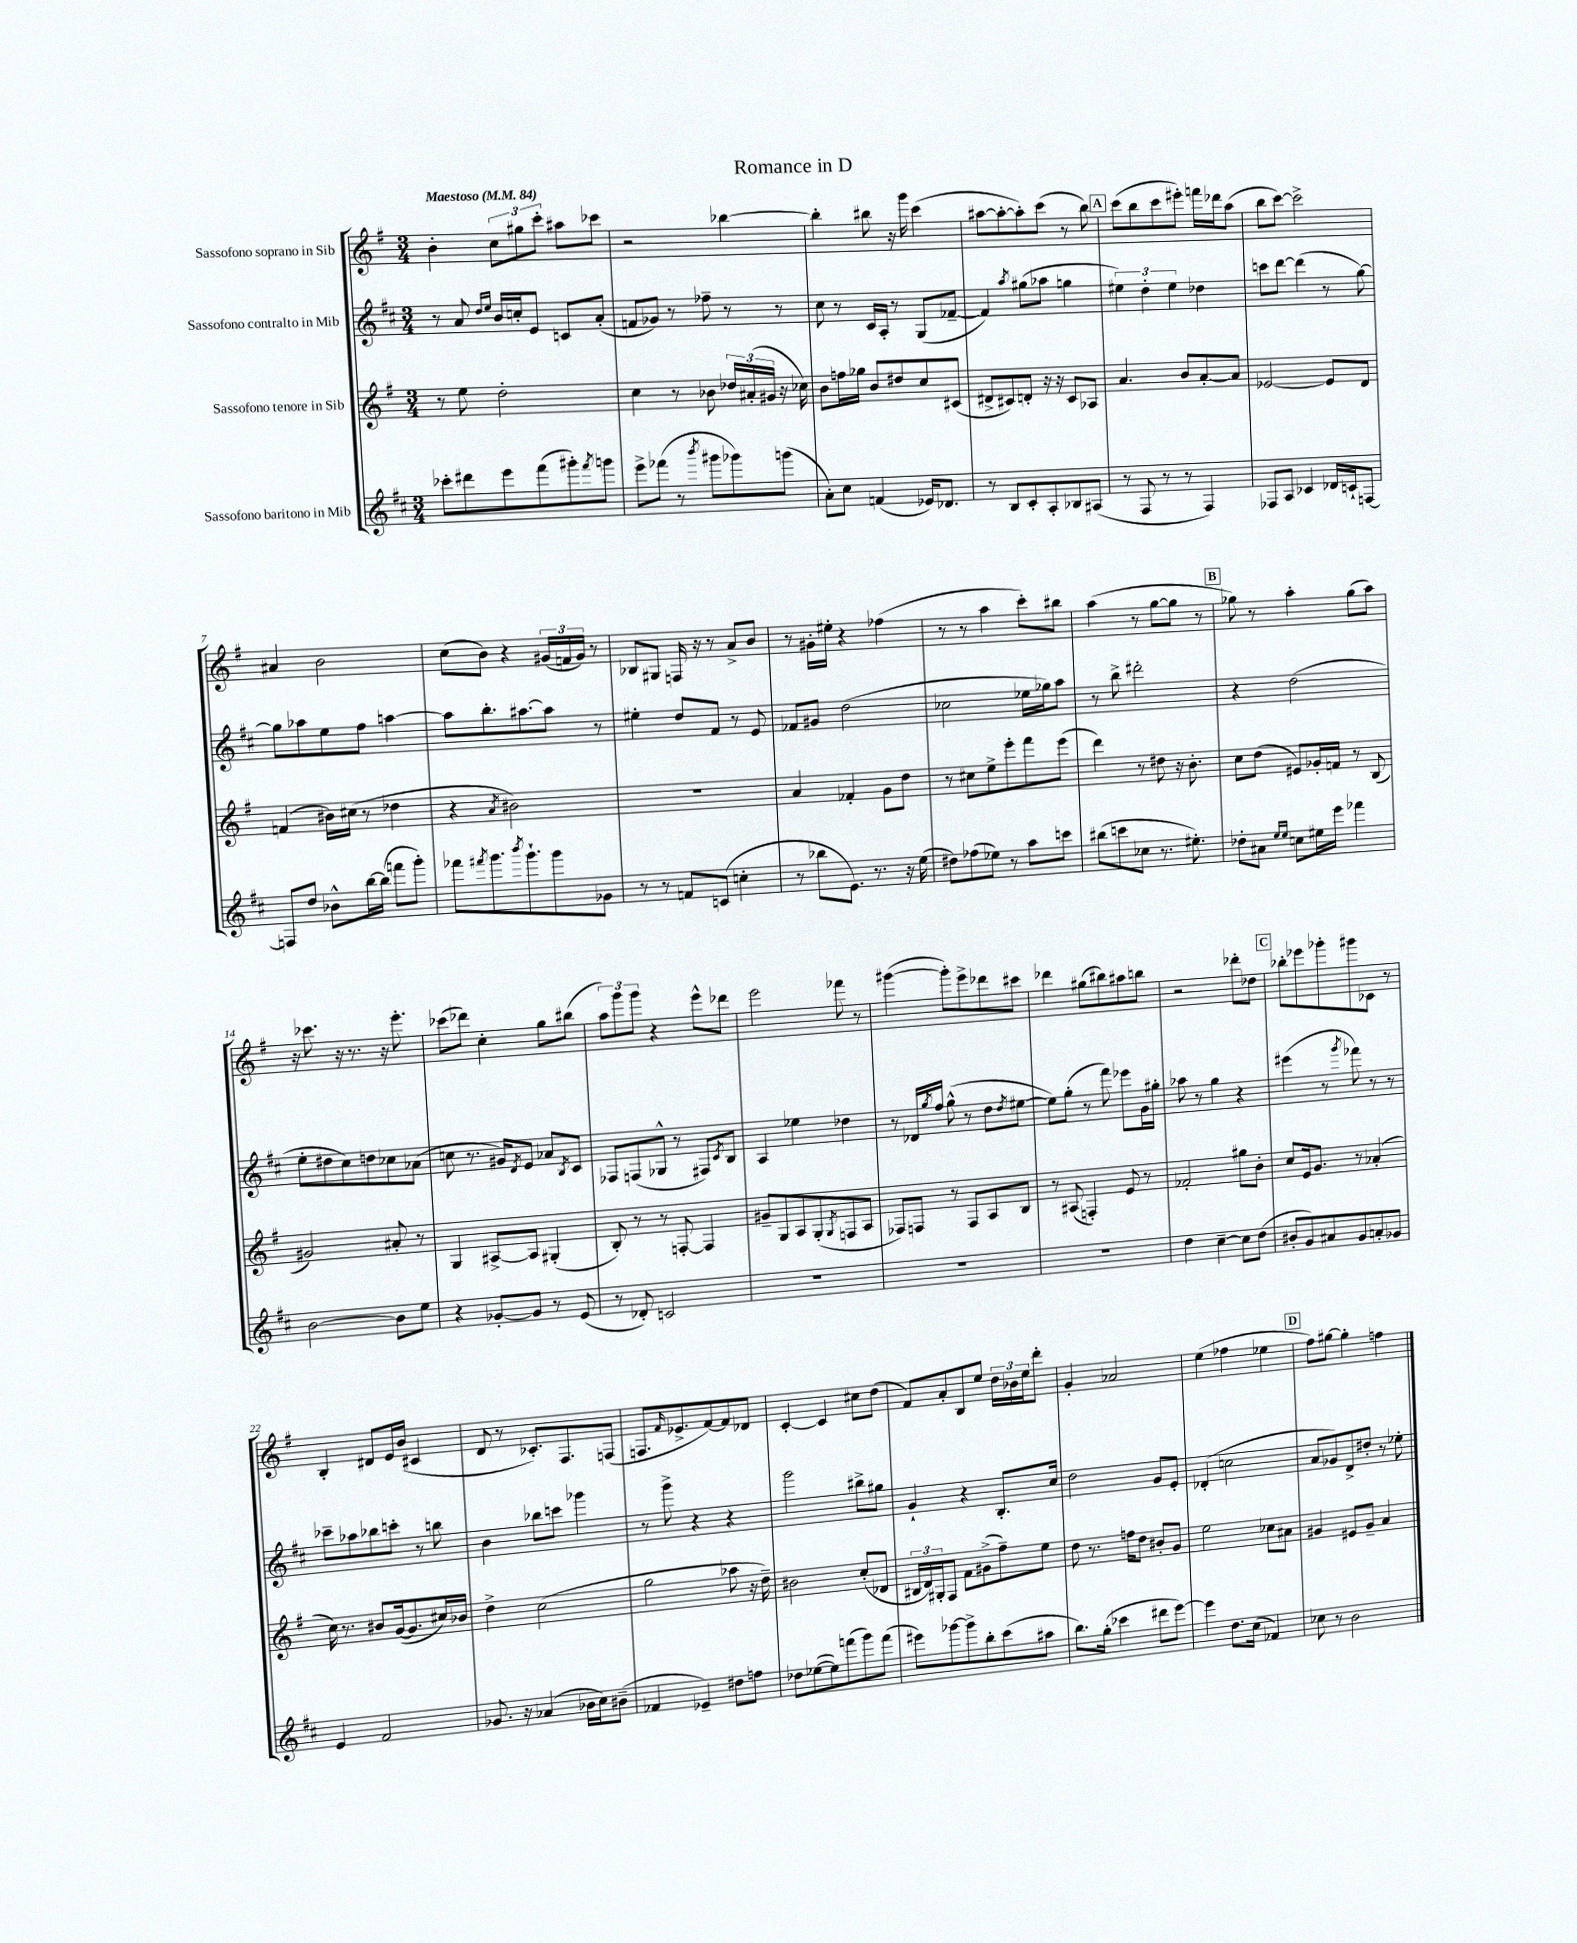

**kern	**kern	**kern	**kern
*staff4	*staff3	*staff2	*staff1
*clefG2	*clefG2	*clefG2	*clefG2
*k[f#c#]	*k[f#]	*k[f#c#]	*k[f#]
*M3/4	*M3/4	*M3/4	*M3/4
*MM84	*MM84	*MM84	*MM84
8ccc-'	8r	8r	4b'
8ddd#	8ee	8a	.
.	.	16qqdd	.
.	.	16qqee	.
8eee	2dd'	16b	12cc
.	.	16cc'	.
.	.	.	12gg#
(8fff#	.	8e	.
.	.	.	12ccc'
8ggg#')	.	8c	8aa#
8qfff#	.	.	.
8ggg	.	(8a'	8ccc-
=	=	=	=
8eee^	4cc	8f	2r
(8fff-	.	8g-)	.
8r	8r	8r	.
8qbbb	.	.	.
8ggg#	8b-	8ff-~	.
8ggg-)	24dd-	8r	[4bb-
.	(24a#'	.	.
.	24g#	.	.
(8ggg	16r	8r	.
.	16cc-)	.	.
=	=	=	=
8a')	8b	8cc#	4bb-']
8cc#	16ff	8r	.
.	16gg-	.	.
(4f	8b	16c#	8bb#
.	.	16A'	.
.	8dd#	8r	16r
.	.	.	16ggg
16e-)	8cc	(8G	(4ccc
8.d-	.	.	.
.	(8c#	[8f-~	.
=	=	=	=
8r	8d#^	4f-])	[8aa#
8B	8c#)	.	8aa#'_
.	.	8qaa	.
8c#'	8d'	(8gg#	8aa#'])
8A'	16r	8aa-	(8ccc
.	16r	.	.
8B-	8c#	4gg	8r
(8A#	8A-	.	8bb)
=	=	=	=
8r	4.a	6ee#)	(8ccc
8F#	.	.	8bb
.	.	6dd'	.
8r	.	.	8ccc
.	.	6ee#	.
8r	8b	.	8eee#')
4F#)	[8a'	4dd-	16fff
.	.	.	16ddd-
.	8a]	.	(8aa
=	=	=	=
8F-	[2e-	8ccc	8bb
8A	.	[8ddd	[8ccc)
4c-	.	(4ddd]	2ccc^]
16d-	8e-]	8r	.
16c`	.	.	.
[8F	8d	[8gg)	.
=	=	=	=
8F]	(4f	8gg]	4a#
8dd	.	8aa-	.
8b-^^	16b#)	8ee	2b
.	(16cc#	.	.
[16bb	8r	8ff#	.
(16bb]	.	.	.
8fff	4dd-	[4aa	.
8ggg')	.	.	.
=	=	=	=
8fff-	4r	8aa]	(8cc
8qfff#	.	.	.
8.ggg	.	8.bb'	8b)
.	8qa	.	.
.	2b#)	.	4r
8qbbb	.	.	.
8.ggg`	.	[8.aa#	.
8ggg	.	8aa#]	(24g#
.	.	.	24f
.	.	.	24g#)
8g-	.	8r	8r
=	=	=	=
8r	2.r	4ee#'	8B-
8r	.	.	8G#
8f	.	8dd	16F
.	.	.	16r
(8c	.	8f#	8r
4cc'	.	8r	8a^
.	.	8e	8b
=	=	=	=
8r	4a	8f-	8r
8bb-	.	8g#	16g#'
.	.	.	16ee#'
8.e)	4f-'	(2dd	4r
8.r	.	.	.
.	8g	.	(4ff-
16r	8dd	.	.
(16ee	.	.	.
=	=	=	=
8dd#)	8r	2cc-	8r
(8ff-	8cc#	.	8r
8ee-)	8ee^	.	4aa
8r	8eee'	.	.
8aa	8fff#	16ee-	8ccc')
.	.	16gg-)	.
8ccc	(8eee	8aa	8bb#
=	=	=	=
(8bb#	4ddd)	8r	(4aa
8ccc	.	8bb^	.
8cc-	8r	2ddd#'	8r
8.r	8dd#	.	[8gg
.	16r	.	8gg]
8.ee#')	8.b'	.	.
.	.	.	8r
=	=	=	=
8dd-'	8cc	4r	8gg-)
8a#	(8dd	.	8r
16qqee	.	.	.
16qqee	.	.	.
8cc	8e#)	(2dd	4aa'
16ee#	16g-'	.	.
16eee	16f	.	.
4fff-	8r	.	(8gg-
.	(8B	.	8aa)
=	=	=	=
[2b	2g#)	8ee'	16r
.	.	.	8.ccc-
.	.	8dd#	.
.	.	8cc#)	16r
.	.	.	8.r
.	.	8dd	.
8b]	8a#'	8cc-	16r
.	.	.	8.eee'
8ee	8r	(8a-	.
=	=	=	=
4r	4G	8cc	(8ccc-
.	.	8.r	8ddd-)
[8g-'	[8A#^	.	4cc'
.	.	16g#)	.
.	.	8qd	.
8g-]	8A#]	8e	.
8r	(4G#'	8a-	8gg
.	.	8qB	.
(8e	.	8c#	(8bb#
=	=	=	=
8r	8B')	8F-	12aa)
.	.	.	12ggg
8d-')	8r	(8F	.
.	.	.	12ggg
2c	8r	8G-^^	4r
.	[8F'	8r	.
.	4F]	8F#)	8eee^^
.	.	8qc#	.
.	.	8B	8ddd-
=	=	=	=
2.r	8g#~	4A	2eee
.	8G	.	.
.	8A	4ee-	.
.	(8G'	.	.
.	8qG	.	.
.	8F	4dd-	8fff-
.	8A	.	8r
=	=	=	=
2.r	8F-)	8r	([4ggg#
.	8F	16d-	.
.	.	8qgg	.
.	.	16ff#	.
.	8r	(8gg^^	8ggg#'])
.	8F	8r	8eee^
.	8A	8dd	8ddd-
.	.	8qdd	.
.	8B	[8ee#	8ccc#
=	=	=	=
2.r	8r	8ee#])	4ddd-
.	(8A#	(8gg'	.
.	4F')	8r	(8gg#
.	.	8fff#)	8bb#)
.	8e	8eee-	8aa#
.	8r	16g	8bb
.	.	16gg#'	.
=	=	=	=
4dd	2f-'	8aa-	2r
.	.	8r	.
[4cc#~	.	4gg	.
8cc#]	8gg#	4r	8ddd-'
(8dd	8b'	.	8dd-
=	=	=	=
8b#'	8cc	(4eee#	8bb-'
8g)	16e	.	8eee-
.	8.g	.	.
8a#	.	8r	8ggg-'
.	.	8qggg	.
8g	8r	8fff-)	8ggg#
8a'	(4a-'	8r	8c-
8g-	.	8r	8r
=	=	=	=
4e	16cc)	8ccc-~	4B'
.	8.r	.	.
.	.	8aa-	.
2f#	8b#	8bb-	8d#
.	([16g	8ccc'	16e
.	8.g]	.	(16b
.	.	8r	4c#
.	16cc#)	8bb	.
.	16b-	.	.
=	=	=	=
8.g-	4dd^	4b	8d
.	.	.	8r
16r	.	.	.
(4a-	(2cc	8bb-	8.c-')
.	.	8ccc	.
.	.	.	8.F#
16b-	.	4ggg-	.
16cc#)	.	.	.
(8b#~	.	.	(8F
=	=	=	=
4f-	2gg	8r	8.F
.	.	8ggg^	.
.	.	.	16qqf#
.	.	.	8.e-^
4e-~)	.	4r	.
.	.	.	[8f#)
8dd#	8aa-	4r	8f#]
8ff	16r	.	8d-
.	16dd~)	.	.
=	=	=	=
8dd-	2b#	2ggg	[4c'
([8ee-	.	.	.
8ee-])	.	.	4c]
(8fff	.	.	.
8ggg)	(8cc'	8bb#^	8cc#
(8fff	8d-	8gg#	(8dd
=	=	=	=
8eee#)	24B#	4g`	8f#)
.	24d)	.	.
.	24G#'	.	.
[8ggg-	8F#	.	8a'
8ggg-^]	8f#	4r	8B
8bb'	(8g#^	.	8ee
(8ccc#	8ff#~)	8.B'	24dd
.	.	.	24b-
.	.	.	24ee
8aa#	8ee	.	8ddd'
.	.	16cc#	.
=	=	=	=
8.bb)	8dd	2dd	4g'
.	8.r	.	.
(16gg'	.	.	.
4ccc-	.	.	2a-
.	16ff	.	.
.	8dd	.	.
8ddd#	8b#'	8g	.
[8eee)	8g	8e'	.
=	=	=	=
4eee]	2ee	(4d-'	(4ee
8.dd	.	2cc	4ff-
(16cc#	.	.	.
4f-)	8cc-	.	4ee-
.	8a#	.	.
=	=	=	=
8cc-	4g#	8a	8ff#)
8r	.	8g-)	[8gg#
2b	8e#	8d^	4gg#']
.	8g#~	8dd#'	.
.	4a	8r	4ff
.	.	8ee-'	.
==	==	==	==
*-	*-	*-	*-
